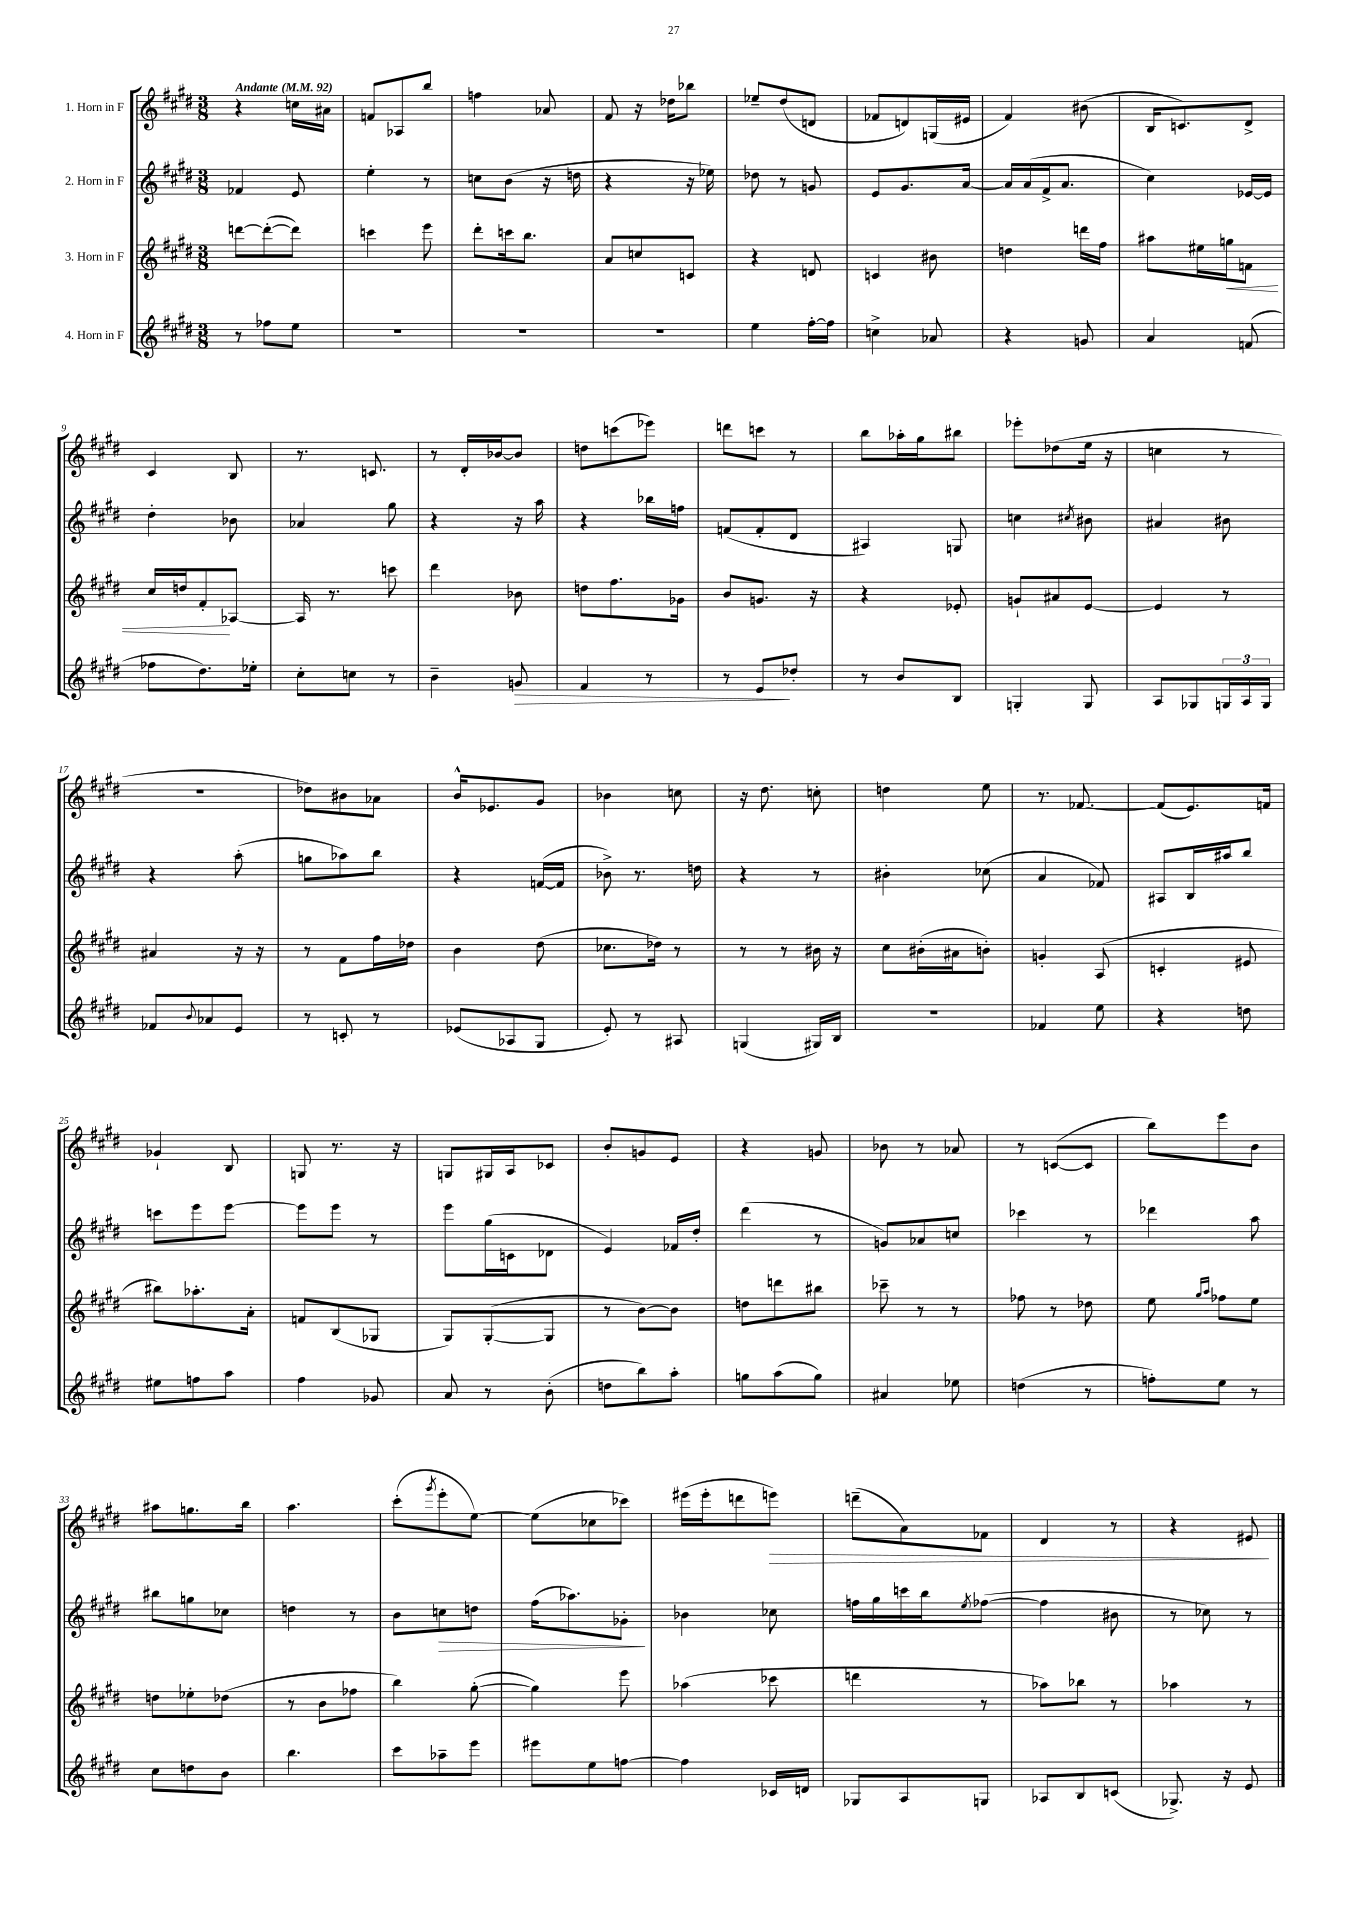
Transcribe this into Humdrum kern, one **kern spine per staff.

**kern	**dynam	**kern	**dynam	**kern	**dynam	**kern	**dynam
*part4	*part4	*part3	*part3	*part2	*part2	*part1	*part1
*staff4	*staff4	*staff3	*staff3	*staff2	*staff2	*staff1	*staff1
*I"4. Horn in F	*	*I"3. Horn in F	*	*I"2. Horn in F	*	*I"1. Horn in F	*
*clefG2	*	*clefG2	*	*clefG2	*	*clefG2	*
*k[f#c#g#d#]	*	*k[f#c#g#d#]	*	*k[f#c#g#d#]	*	*k[f#c#g#d#]	*
*M3/8	*	*M3/8	*	*M3/8	*	*M3/8	*
*MM92	*	*MM92	*	*MM92	*	*MM92	*
=1	=1	=1	=1	=1	=1	=1	=1
!	!	!	!	!	!	!LO:TX:a:B:t=Andante	!
8r	.	[8dddn\L	.	4f-X/	.	4r	.
8ff-X\L	.	(8ddd'\_	.	.	.	.	.
8ee\J	.	8ddd\J])	.	8e/	.	16ccn\LL	.
.	.	.	.	.	.	16a#X\JJ	.
=2	=2	=2	=2	=2	=2	=2	=2
4.r	.	4cccn\	.	4ee'\	.	8fn/L	.
.	.	.	.	.	.	8A-X/	.
.	.	8eee\	.	8r	.	8bb/J	.
=3	=3	=3	=3	=3	=3	=3	=3
4.r	.	8ddd#'\L	.	8ccn\L	.	4ffn\	.
.	.	16cccn\k	.	(8b\J	.	.	.
.	.	8.bb\J	.	.	.	.	.
.	.	.	.	16r	.	8a-X/	.
.	.	.	.	16ddn\	.	.	.
=4	=4	=4	=4	=4	=4	=4	=4
4.r	.	8a/L	.	4r	.	8f#/	.
.	.	8ccn/	.	.	.	16r	.
.	.	.	.	.	.	16dd-X\KL	.
.	.	8cn/J	.	16r	.	8bb-X\J	.
.	.	.	.	16ee-X\)	.	.	.
=5	=5	=5	=5	=5	=5	=5	=5
4ee\	.	4r	.	8dd-X\	.	8ee-X~/L	.
.	.	.	.	8r	.	(8dd#/	.
[16ff#'\LL	.	8dn/	.	8gn/	.	8dn/J	.
16ff#\JJ]	.	.	.	.	.	.	.
=6	=6	=6	=6	=6	=6	=6	=6
4ccn^\	.	4cn/	.	8e/L	.	8f-X/L	.
.	.	.	.	8.g#/	.	8dn/)	.
8a-X/	.	8b#X\	.	.	.	(16Gn/L	.
.	.	.	.	[16a/Jk	.	16e#X/JJ	.
=7	=7	=7	=7	=7	=7	=7	=7
4r	.	4ddn\	.	16a/LL]	.	4f#/)	.
.	.	.	.	(16a/	.	.	.
.	.	.	.	16f#^/J	.	.	.
.	.	.	.	8.a/J	.	.	.
8gn/	.	16dddn\LL	.	.	.	(8b#X\	.
.	.	16ff#\JJ	.	.	.	.	.
=8	=8	=8	=8	=8	=8	=8	=8
4a/	.	8aa#X\L	.	4cc#\)	.	16B/KL	.
.	.	.	.	.	.	8.cn/)	.
.	.	16ee#X\L	.	.	.	.	.
!	!	!	!LO:HP:b	!	!	!	!
.	.	16ggn\J	<	.	.	.	.
(8fn/	.	8fn\J	.	[16e-X/LL	.	8d#^/J	.
.	.	.	.	16e-/JJ]	.	.	.
!!LO:LB:g=z
=9	=9	=9	=9	=9	=9	=9	=9
8ff-X\L	.	16cc#/LL	.	4dd#'\	.	4c#/	.
.	.	16ddn/J	.	.	.	.	.
8.dd#\)	.	8f#'/	.	.	.	.	.
.	.	[8A-X/J	[	8b-X\	.	8B/	.
16ee-X'\Jk	.	.	.	.	.	.	.
=10	=10	=10	=10	=10	=10	=10	=10
8cc#'\L	.	16A-/]	.	4a-X/	.	8.r	.
.	.	8.r	.	.	.	.	.
8ccn\J	.	.	.	.	.	.	.
.	.	.	.	.	.	8.cn/	.
8r	.	8cccn\	.	8gg#\	.	.	.
=11	=11	=11	=11	=11	=11	=11	=11
4b~\	.	4ddd#\	.	4r	.	8r	.
.	.	.	.	.	.	16d#'/LL	.
.	.	.	.	.	.	[16b-X/J	.
!	!LO:HP:b	!	!	!	!	!	!
8gn/	>	8b-X\	.	16r	.	8b-/J]	.
.	.	.	.	16aa\	.	.	.
=12	=12	=12	=12	=12	=12	=12	=12
4f#/	.	8ddn\L	.	4r	.	8ddn\L	.
.	.	8.ff#\	.	.	.	(8cccn\	.
8r	.	.	.	16bb-X\LL	.	8eee-X\J)	.
.	.	16g-X\Jk	.	16ffn\JJ	.	.	.
=13	=13	=13	=13	=13	=13	=13	=13
8r	.	8b/L	.	(8fn/L	.	8dddn\L	.
8e/L	.	8.gn/J	.	8f'/	.	8cccn\J	.
8dd-X'/J	]	.	.	8d#/J	.	8r	.
.	.	16r	.	.	.	.	.
=14	=14	=14	=14	=14	=14	=14	=14
8r	.	4r	.	4A#X/)	.	8bb\L	.
8b/L	.	.	.	.	.	16aa-X'\L	.
.	.	.	.	.	.	16gg#\J	.
8B/J	.	8e-X'/	.	8Gn/	.	8bb#X\J	.
=15	=15	=15	=15	=15	=15	=15	=15
4Gn'/	.	8gn`/L	.	4ccn\	.	8eee-X'\L	.
.	.	8a#X/	.	.	.	(8dd-X\	.
.	.	.	.	8qcc#X/	.	.	.
8G/	.	[8e/J	.	8b#X\	.	16ee\Jk	.
.	.	.	.	.	.	16r	.
=16	=16	=16	=16	=16	=16	=16	=16
8A/L	.	4e/]	.	4a#X/	.	4ccn\	.
8G-X/	.	.	.	.	.	.	.
24Gn/L	.	8r	.	8b#X\	.	8r	.
24A/	.	.	.	.	.	.	.
24G/JJ	.	.	.	.	.	.	.
!!LO:LB:g=z
=17	=17	=17	=17	=17	=17	=17	=17
8f-X/L	.	4a#X/	.	4r	.	4.r	.
8qqb/	.	.	.	.	.	.	.
8a-X/	.	.	.	.	.	.	.
8e/J	.	16r	.	(8aa'\	.	.	.
.	.	16r	.	.	.	.	.
=18	=18	=18	=18	=18	=18	=18	=18
8r	.	8r	.	8ggn\L	.	8dd-X\L)	.
8cn'/	.	8f#\L	.	8aa-X\)	.	8b#X\	.
8r	.	16ff#\L	.	8bb\J	.	8a-X\J	.
.	.	16dd-X\JJ	.	.	.	.	.
=19	=19	=19	=19	=19	=19	=19	=19
(8e-X/L	.	4b\	.	4r	.	16b^^/KL	.
.	.	.	.	.	.	8.e-X/	.
8A-X/	.	.	.	.	.	.	.
8G#/J	.	(8dd#\	.	([16fn/LL	.	8g#/J	.
.	.	.	.	16f/JJ]	.	.	.
=20	=20	=20	=20	=20	=20	=20	=20
8e'/)	.	8.cc-X\L	.	8b-X^\)	.	4b-X\	.
8r	.	.	.	8.r	.	.	.
.	.	16dd-X\Jk)	.	.	.	.	.
8A#X/	.	8r	.	.	.	8ccn\	.
.	.	.	.	16ddn\	.	.	.
=21	=21	=21	=21	=21	=21	=21	=21
(4Gn/	.	8r	.	4r	.	16r	.
.	.	.	.	.	.	8.dd#\	.
.	.	8r	.	.	.	.	.
16G#X/LL)	.	16b#X\	.	8r	.	8ccn'\	.
16B/JJ	.	16r	.	.	.	.	.
=22	=22	=22	=22	=22	=22	=22	=22
4.r	.	8cc#\L	.	4b#X'\	.	4ddn\	.
.	.	(16b#X'\L	.	.	.	.	.
.	.	16a#X\J	.	.	.	.	.
.	.	8bn'\J)	.	(8cc-X\	.	8ee\	.
=23	=23	=23	=23	=23	=23	=23	=23
4f-X/	.	4gn'/	.	4a/	.	8.r	.
.	.	.	.	.	.	[8.f-X/	.
8ee\	.	(8A/	.	8f-X/)	.	.	.
=24	=24	=24	=24	=24	=24	=24	=24
4r	.	4cn'/	.	8A#X/L	.	(8f-/L]	.
.	.	.	.	16B/L	.	8.e/)	.
.	.	.	.	16aa#X/J	.	.	.
8ddn\	.	8e#X/	.	8bb/J	.	.	.
.	.	.	.	.	.	16fn/Jk	.
!!LO:LB:g=z
=25	=25	=25	=25	=25	=25	=25	=25
8ee#X\L	.	8bb#X\L)	.	8cccn\L	.	4g-X`/	.
8ffn\	.	8.aa-X'\	.	8eee\	.	.	.
8aa\J	.	.	.	[8eee\J	.	8B/	.
.	.	16a'\Jk	.	.	.	.	.
=26	=26	=26	=26	=26	=26	=26	=26
4ff#\	.	8fn/L	.	8eee\L]	.	8Gn/	.
.	.	(8B/	.	8eee\J	.	8.r	.
8g-X/	.	8G-X/J	.	8r	.	.	.
.	.	.	.	.	.	16r	.
=27	=27	=27	=27	=27	=27	=27	=27
8a/	.	8G#/L)	.	8eee\L	.	8Gn/L	.
8r	.	([8G#'/	.	(16gg#\L	.	16G#X/L	.
.	.	.	.	16cn\J	.	16A/J	.
(8b'\	.	8G#/J]	.	8d-X\J	.	8c-X/J	.
=28	=28	=28	=28	=28	=28	=28	=28
8ddn\L	.	8r	.	4e/)	.	8b'/L	.
8bb\)	.	[8b\L)	.	.	.	8gn/	.
8aa'\J	.	8b\J]	.	16f-X/LL	.	8e/J	.
.	.	.	.	16dd#'/JJ	.	.	.
=29	=29	=29	=29	=29	=29	=29	=29
8ggn\L	.	8ddn\L	.	(4ddd#\	.	4r	.
(8aa\	.	8dddn\	.	.	.	.	.
8gg\J)	.	8bb#X\J	.	8r	.	8gn/	.
=30	=30	=30	=30	=30	=30	=30	=30
4a#X/	.	8ccc-X~\	.	8gn/L)	.	8b-X\	.
.	.	8r	.	8a-X/	.	8r	.
8ee-X\	.	8r	.	8ccn/J	.	8a-X/	.
=31	=31	=31	=31	=31	=31	=31	=31
(4ddn\	.	8ff-X\	.	4ccc-X\	.	8r	.
.	.	8r	.	.	.	([8cn/L	.
8r	.	8dd-X\	.	8r	.	8c/J]	.
=32	=32	=32	=32	=32	=32	=32	=32
8ffn'\L)	.	8ee\	.	4ddd-X\	.	8bb\L)	.
.	.	16qqgg#/LL	.	.	.	.	.
.	.	16qqaa/JJ	.	.	.	.	.
8ee\J	.	8ff-X\L	.	.	.	8eee\	.
8r	.	8ee\J	.	8aa\	.	8b\J	.
!!LO:LB:g=z
=33	=33	=33	=33	=33	=33	=33	=33
8cc#\L	.	8ddn\L	.	8bb#X\L	.	8aa#X\L	.
8ddn\	.	8ee-X'\	.	8ggn\	.	8.ggn\	.
8b\J	.	(8dd-X\J	.	8cc-X\J	.	.	.
.	.	.	.	.	.	16bb\Jk	.
=34	=34	=34	=34	=34	=34	=34	=34
4.bb\	.	8r	.	4ddn\	.	4.aa\	.
.	.	8b\L	.	.	.	.	.
.	.	8ff-X\J	.	8r	.	.	.
=35	=35	=35	=35	=35	=35	=35	=35
8ccc#\L	.	4bb\)	.	8b\L	.	(8ccc#'\L	.
.	.	.	.	.	.	8qggg#/	.
!	!	!	!	!	!LO:HP:b	!	!
8aa-X~\	.	.	.	8ccn\	>	8eee'\	.
8eee\J	.	([8gg#'\	.	8ddn\J	.	[8ee\J)	.
=36	=36	=36	=36	=36	=36	=36	=36
8eee#X\L	.	4gg#\])	.	(16ff#\KL	.	(8ee\L]	.
.	.	.	.	8.aa-X\)	.	.	.
8ee\	.	.	.	.	.	8cc-X\	.
[8ffn\J	.	8eee\	.	8g-X'\J	.	8ccc-X\J)	.
.	.	.	.	.	]	.	.
=37	=37	=37	=37	=37	=37	=37	=37
4ff\]	.	(4aa-X\	.	4b-X\	.	(16eee#X\LL	.
.	.	.	.	.	.	16eee#'\J	.
.	.	.	.	.	.	8dddn\	.
!	!	!	!	!	!	!	!LO:HP:b
16c-X/LL	.	8ccc-X\	.	8cc-X\	.	8eeen\J)	>
16dn/JJ	.	.	.	.	.	.	.
=38	=38	=38	=38	=38	=38	=38	=38
8G-X/L	.	4dddn\	.	16ffn\LL	.	(8dddn~\L	.
.	.	.	.	16gg#\	.	.	.
8A/	.	.	.	16cccn\	.	8a\)	.
.	.	.	.	16bb\J	.	.	.
.	.	.	.	8qee/	.	.	.
8Gn/J	.	8r	.	([8ff-X\J	.	8f-X\J	.
=39	=39	=39	=39	=39	=39	=39	=39
8A-X/L	.	8aa-X\L)	.	4ff-\]	.	4d#/	.
8B/	.	8bb-X\J	.	.	.	.	.
(8cn/J	.	8r	.	8b#X\	.	8r	.
=40	=40	=40	=40	=40	=40	=40	=40
8.G-X^/)	.	4aa-X\	.	8r	.	4r	.
.	.	.	.	8cc-X\)	.	.	.
16r	.	.	.	.	.	.	.
8e/	.	8r	.	8r	.	8e#X/	.
.	.	.	.	.	.	.	]
==	==	==	==	==	==	==	==
*-	*-	*-	*-	*-	*-	*-	*-
